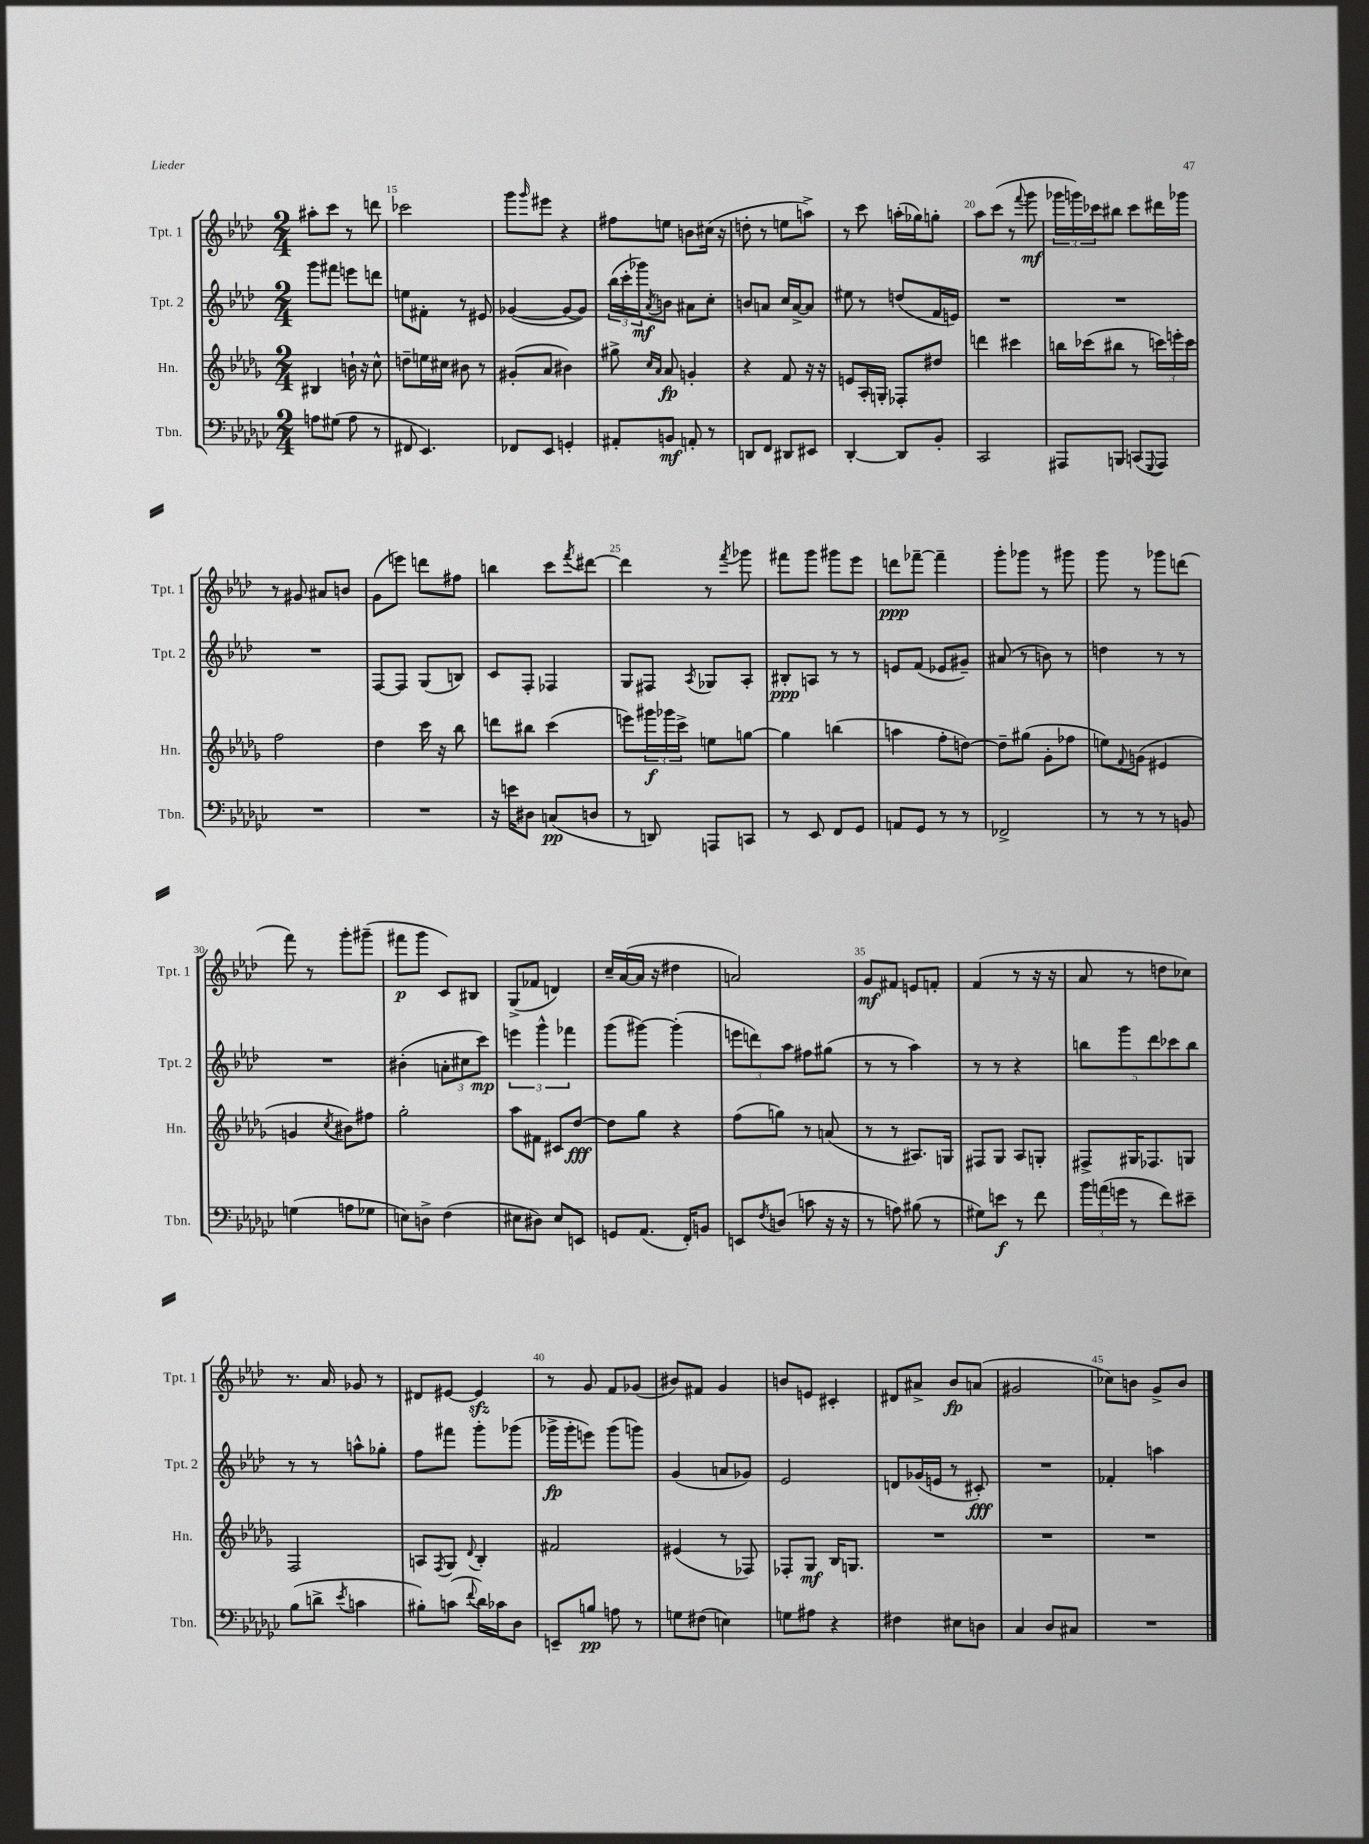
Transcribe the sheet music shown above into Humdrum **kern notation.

**kern	**kern	**kern	**kern
*staff4	*staff3	*staff2	*staff1
*clefF4	*clefG2	*clefG2	*clefG2
*k[b-e-a-d-g-c-]	*k[b-e-a-d-g-]	*k[b-e-a-d-]	*k[b-e-a-d-]
*M2/4	*M2/4	*M2/4	*M2/4
8A\L	4B#/	8ggg\L	8aa#'\L
(8G#\J	.	8fff#\J	8ccc\J
8A\	16b`\	8eee\L	8r
.	16r	.	.
8r	8cc^^\	8ddd\J	8ddd\
=	=	=	=
8FF#/	8dd~\L	8ee\L	2ccc-\
4.EE-/)	16ee\L	8f#'\J	.
.	16cc#\JJ	.	.
.	8b#\	8r	.
.	8r	8e#/	.
=	=	=	=
8FF-/L	(8g#'/L	([4g-/	8ggg\L
.	.	.	16qqggg/
8EE-/J	8a-/J	.	8eee#\J
4GG'/	4b#\)	8g-/_L	4r
.	.	8g-/]J)	.
=	=	=	=
8AA#'/L	8gg#^\	(24bb-\LL	8ff#\L
.	.	24ccc'\	.
.	.	24ggg-\J)	.
.	16qqcc/LL	.	.
.	16qqa-/JJ	8qa-/	.
8BB/J	8a-/	8b\J	8ee\J
8AA'/	4g'/	8a#\L	8b\L
8r	.	8cc'\J	(16cc#\Jk
.	.	.	16r
=	=	=	=
8DD/L	4r	8b/L	8dd'\
8FF/J	.	8a/J	8r
8DD#/L	8f/	16cc/LL	8ee\L
.	.	[16a^/J	.
8EE#/J	16r	8a/]J	8aa^\J)
.	16r	.	.
=	=	=	=
[4DD-'/	8e/L	8ee#\	8r
.	16A-'/L	8r	8ccc\
.	16G'/JJ	.	.
8DD-/]L	8F-'/L	(8dd/L	(16aa'\LL
.	.	.	16gg-\J)
8BB-'/J	8dd#/J	16f/L	8gg'\J
.	.	16e/JJ)	.
=	=	=	=
2CC-/	4ddd\	2r	8aa-\L
.	.	.	(8ccc\J
.	4ccc#\	.	8r
.	.	.	8qqfff/
.	.	.	8ggg\
=	=	=	=
8AAA#/L	16bb\LL	2r	24ggg-\LL
.	.	.	24ggg\)
.	(16ccc-\J	.	.
.	.	.	24ccc-\J
8BBB/J	8bb#\J	.	8bb#\J
(8CC/L	8r	.	8ccc-\L
8qqGGG-/	.	.	.
8AAA#/J)	24ccc\LL)	.	16ddd#\L
.	24eee'\	.	.
.	.	.	16ggg-\JJ
.	24ccc\JJ	.	.
=	=	=	=
2r	2ff\	2r	8r
.	.	.	8g#/
.	.	.	8a#/L
.	.	.	8b/J
=	=	=	=
2r	4dd-\	[8F/L	(8g\L
.	.	8F/]J	8eee\J)
.	16ccc\	(8G/L	8ddd\L
.	16r	.	.
.	8bb-\	8B/J)	8ff#\J
=	=	=	=
16r	8ddd\L	8c/L	4bb\
16e\LK	.	.	.
8D#\J	8bb#\J	8F'/J	.
(8C/L	(4ccc\	4F-/	8ccc\L
.	.	.	8qfff/
8D/J	.	.	[8ddd#\J
=	=	=	=
8r	8eee\L)	8G/L	4ddd#\]
8DD/)	24ggg#\L	8F#/J	.
.	24ggg-\	.	.
.	24ccc^\JJ	.	.
.	.	8qA-/	.
8AAA/L	8ee\L	8G-/L	8r
.	.	.	8qfff/
8CC/J	[8gg\J	8A-'/J	8ggg-\
=	=	=	=
8r	4gg\]	8B#'/L	8fff#\L
8EE-/	.	8A/J	8ggg\J
8FF/L	(4bb\	8r	8ggg#\L
8GG-/J	.	8r	8eee-\J
=	=	=	=
8AA/L	4aa\	8e/L	8ddd\L
8GG-/J	.	(8f/J	[8fff-~\J
8r	8ff'\L	8e-/L	4fff-~\]
8r	[8dd\J)	8g#~/J)	.
=	=	=	=
2FF-^/	8dd~\]L	(8a#/	8ggg'\L
.	(8gg#\J	8r	8ggg-\J
.	8g-'\L	8b\)	8r
.	8ff-\J	8r	8ggg#\
=	=	=	=
8r	8ee\L)	4dd\	8ggg\
.	8qqf/	.	.
8r	(8g\J	.	8r
8r	4e#/	8r	8ggg-\L
8BB/	.	8r	(8ddd\J
=	=	=	=
(4G\	4g/	2r	8fff\)
.	.	.	8r
.	8qcc/	.	.
8A\L	8b#\L)	.	8ggg'\L
8G-\J	8ff#\J	.	(8ggg#~\J
=	=	=	=
8E\L)	2gg-'\	(4b#'\	8fff#\L
8D^\J	.	.	8ggg\J
(4F\	.	12a'\L	8c/L)
.	.	12cc#\	.
.	.	.	8B#/J
.	.	12ccc\J)	.
=	=	=	=
8E#\L	8aa-\L	6eee\	(8G^/L
8D#\J)	8f#\J	.	8f-/J
.	.	6ggg^^\	.
8E#/L	8c#/L	.	4d/)
.	.	6fff-\	.
8EE/J	[8dd-/J	.	.
=	=	=	=
8GG/L	8dd-\]L	(8ggg\L	16cc~/LL
.	.	.	([16a-/
(8.AA-/J	8gg-\J	[8ggg#\J)	16a-/]JJ
.	.	.	16r
.	4r	(4ggg#'\]	4dd#\
16FF'/LK)	.	.	.
8BB/J	.	.	.
=	=	=	=
8EE/L	(8ff\L	12eee\L	2a/)
.	.	12ddd\)	.
8qF/	.	.	.
(8D/J	8gg\J)	.	.
.	.	12aa-\J	.
8c\	8r	8ff#\L	.
16r	(8a/	(8gg#\J	.
16r	.	.	.
=	=	=	=
8r	8r	8r	8g/L
8A\)	8r	8r	8f#/J
(8B#\	8.A#/L)	4aa-\)	8e/L
8r	.	.	8f'/J
.	16G/Jk	.	.
=	=	=	=
8G#\L)	8F#/L	8r	(4f/
8e\J	8G-/J	8r	.
8r	8A-/L	4r	8r
8f\	8G'/J	.	16r
.	.	.	16r
=	=	=	=
24b-\LL	8F#^/L	10bb\L	8a-/
(24a\	.	.	.
24g\JJ	.	.	.
.	.	10ggg\	.
8r	16G#/K	.	8r
.	8.F-/	.	.
.	.	10ddd-\	.
8f\L)	.	.	8dd\L
.	.	10ccc-\	.
8e#~\J	8G/J	.	8cc-\J)
.	.	10bb\J	.
=	=	=	=
(8B-\L	2F/	8r	8.r
8d^\J	.	8r	.
.	.	.	16a-/
8qe-/	.	.	.
4c\	.	8aa^^\L	8g-/
.	.	8gg-'\J	8r
=	=	=	=
8B#'\L)	8A/L	8ff\L	8d#/L
.	8qF/	.	.
(8c\J	8G-/J	8fff#\J	[8e#/J
8qqf/	8qqd-/	.	.
16d-\LL)	4B-'/	8ggg'\L	4e#/]
16c-\J	.	.	.
8D-\J	.	(8ggg-\J	.
=	=	=	=
8EE~/L	2f#/	16ggg-^\LL	8r
.	.	16ggg-'\J	.
8B/J	.	8eee\J)	8g/
8A\	.	(8ggg-\L	8f/L
8r	.	8ggg\J)	(8g-/J
=	=	=	=
8G\L	(4e#/	(4g/	8b#/L)
(8F#\J	.	.	8f#/J
4E\)	8r	8a/L	4g/
.	8F-/)	8g-/J)	.
=	=	=	=
8G\L	8F-'/L	2e-/	8b/L
8A#\J	8G-/J	.	8e/J
4r	16B-/LK	.	4c#'/
.	8.G/J	.	.
=	=	=	=
4F#\	2r	8d/L	8d#/L
.	.	(16g-/L	8a#^/J
.	.	16e/JJ	.
8E#\L	.	8r	8b-/L
8D\J	.	8c#'/)	(8a/J
=	=	=	=
4C-/	2r	2r	2g#/
8D-/L	.	.	.
8C#/J	.	.	.
=	=	=	=
2r	2r	4f-'/	8cc-\L)
.	.	.	8b\J
.	.	4aa\	8g^/L
.	.	.	8b/J
==	==	==	==
*-	*-	*-	*-
